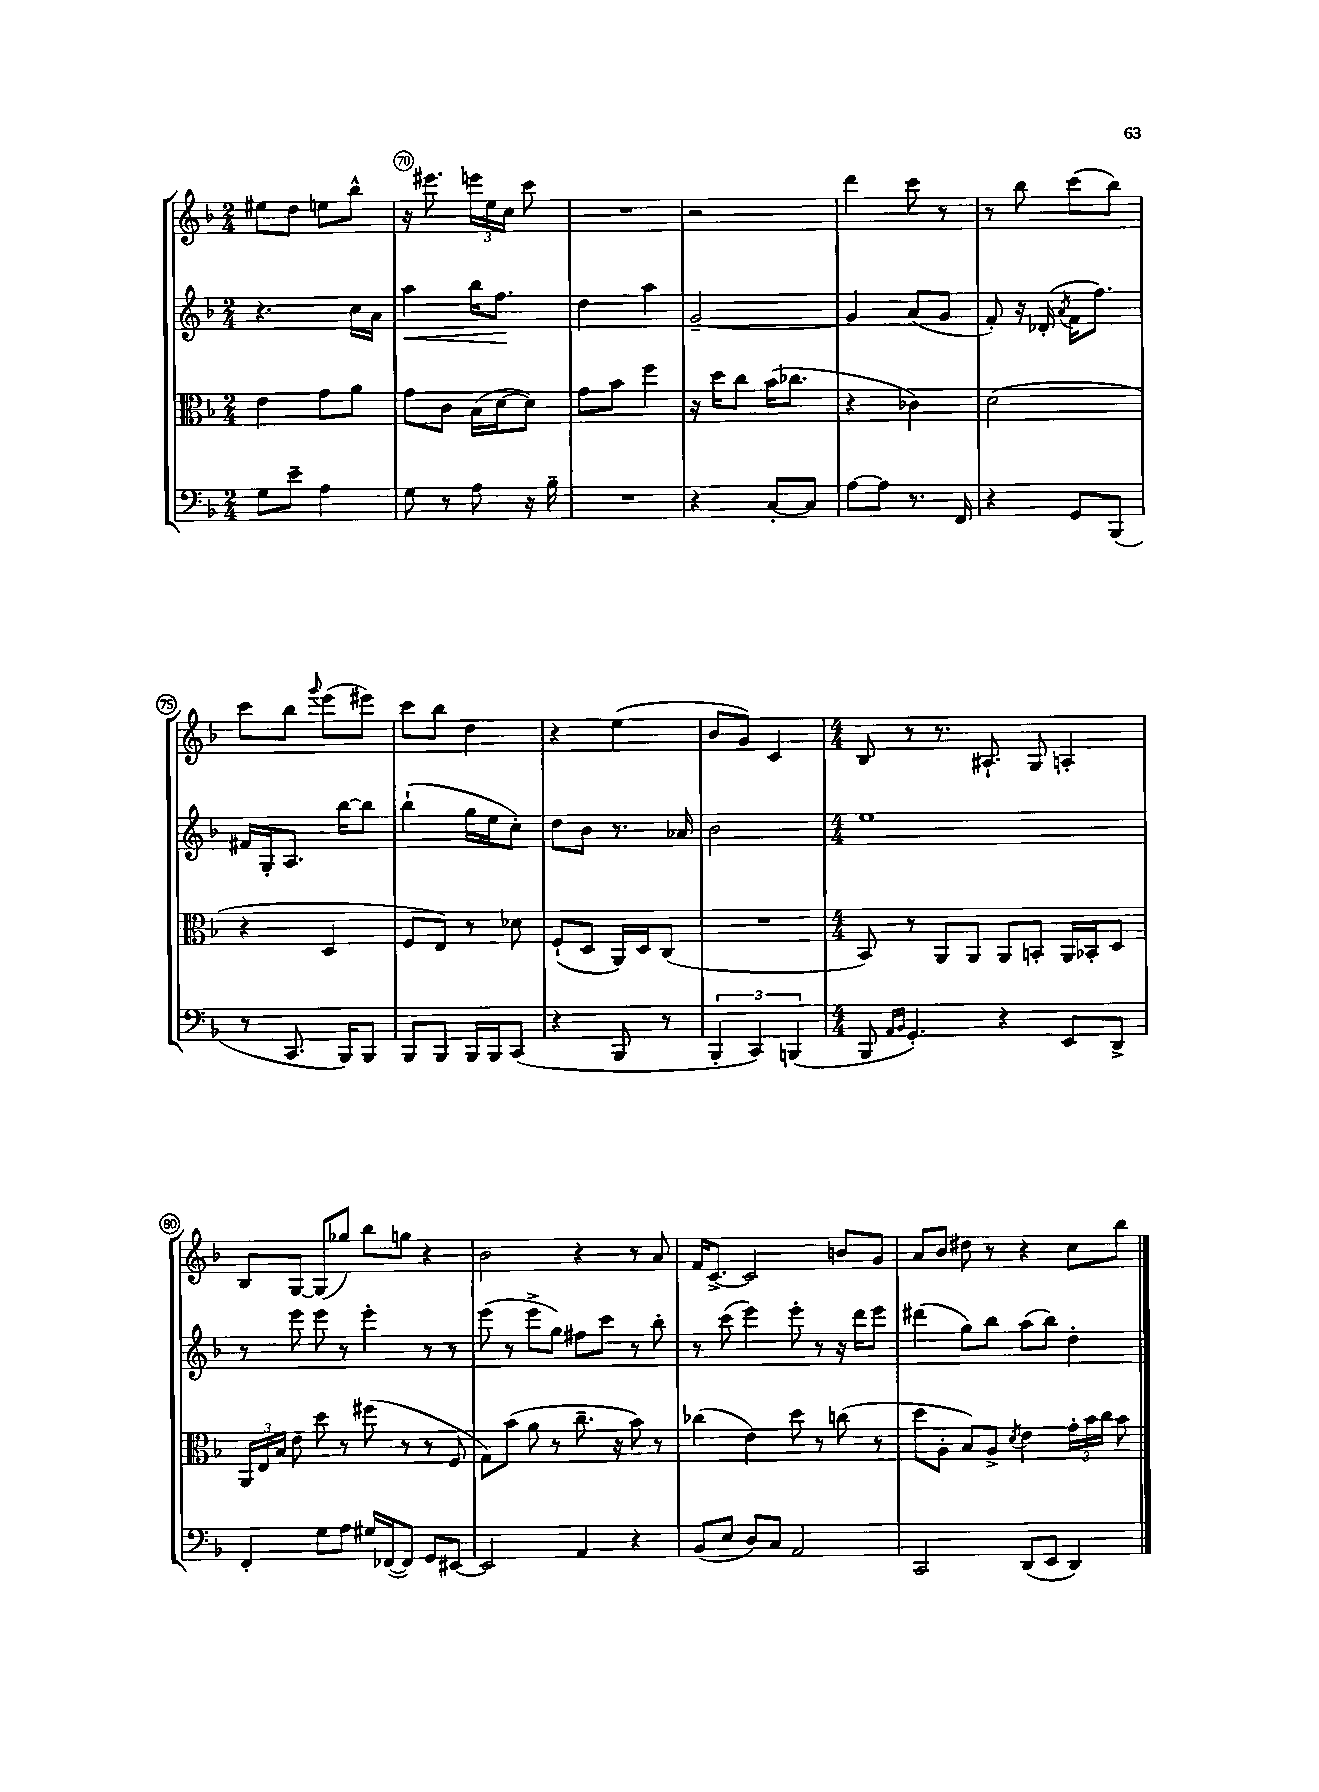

**kern	**kern	**kern	**dynam	**kern
*part4	*part3	*part2	*part2	*part1
*staff4	*staff3	*staff2	*staff2	*staff1
*clefF4	*clefC3	*clefG2	*	*clefG2
*k[b-]	*k[b-]	*k[b-]	*	*k[b-]
*M2/4	*M2/4	*M2/4	*	*M2/4
=69	=69	=69	=69	=69
8G\L	4e\	4.r	.	8ee#X\L
8e~\J	.	.	.	8dd\J
4A\	8g\L	.	.	8een\L
.	8a\J	16cc\LL	.	8bb-^^\J
.	.	16a\JJ	.	.
=70	=70	=70	=70	=70
!	!	!	!LO:HP:b	!
8G\	8g\L	4aa\	<	16r
.	.	.	.	8.eee#X\
8r	8c\J	.	.	.
8A\	(16B-\LL	16bb-\KL	.	24eeen\LL
.	.	.	.	24ee\
.	[16d\J	8.ff\J	.	.
.	.	.	.	24cc\JJ
16r	8d\J])	.	.	8ccc\
16B-~\	.	.	.	.
.	.	.	[	.
=71	=71	=71	=71	=71
2r	8g\L	4dd\	.	2r
.	8b-\J	.	.	.
.	4ff\	4aa\	.	.
=72	=72	=72	=72	=72
4r	16r	[2g~/	.	2r
.	16dd\KL	.	.	.
.	8cc\J	.	.	.
[8C'/L	(16b-\KL	.	.	.
.	8.cc-X\J	.	.	.
8C/J]	.	.	.	.
=73	=73	=73	=73	=73
[8A\L	4r	4g/]	.	4ddd\
8A\J]	.	.	.	.
8.r	4c-X\)	(8a/L	.	8ccc\
.	.	8g/J	.	8r
16FF/	.	.	.	.
=74	=74	=74	=74	=74
4r	(2d\	8f'/)	.	8r
.	.	16r	.	8bb-\
.	.	(16d-X'/	.	.
.	.	8qa/	.	.
8GG/L	.	16f\KL	.	(8ccc\L
.	.	8.ff\J)	.	.
(8BBB-/J	.	.	.	8bb-\J)
!!LO:LB:g=z
=75	=75	=75	=75	=75
8r	4r	16f#X/LL	.	8ccc\L
.	.	16G'/J	.	.
8.CC/	.	8.A/J	.	8bb-\J
.	.	.	.	8qqggg/
.	4D/	.	.	(8eee\L
16BBB-/KL)	.	[16bb-\KL	.	.
8BBB-/J	.	8bb-\J]	.	8eee#X\J)
=76	=76	=76	=76	=76
8BBB-/L	8F/L	(4bb-`\	.	8ccc\L
8BBB-/J	8E/J)	.	.	8bb-\J
16BBB-/LL	8r	16gg\LL	.	4dd\
16BBB-/J	.	16ee\J	.	.
(8CC/J	8d-X\	8cc'\J)	.	.
=77	=77	=77	=77	=77
4r	(8F`/L	8dd\L	.	4r
.	8D/J	8b-\J	.	.
8BBB-/	16AA/LL)	8.r	.	(4ee\
.	16D/J	.	.	.
8r	(8C/J	.	.	.
.	.	16a-X/	.	.
=78	=78	=78	=78	=78
6BBB-'/	2r	2b-\	.	8b-/L
.	.	.	.	8g/J)
6CC/)	.	.	.	.
.	.	.	.	4c/
(6BBBn/	.	.	.	.
=79	=79	=79	=79	=79
*M4/4	*M4/4	*M4/4	*	*M4/4
8BBB-/	8BB-/)	1ee	.	8B-/
16qqAA/LL	.	.	.	.
16qqBB-/JJ	.	.	.	.
4.GG'/)	8r	.	.	8r
.	8AA/L	.	.	8.r
.	8AA/J	.	.	.
.	.	.	.	8.A#X`/
4r	8AA/L	.	.	.
.	8BBn'/J	.	.	8G/
8EE/L	16AA/LL	.	.	4An'/
.	16BB-X'/J	.	.	.
8DD^/J	8D/J	.	.	.
!!LO:LB:g=z
=80	=80	=80	=80	=80
4FF'/	24AA/LL	8r	.	8B-/L
.	24E/	.	.	.
.	24B-/JJ	.	.	.
.	8e\	8eee\	.	[8G/J
8G\L	8dd\	8eee\	.	(8G/L]
8A\J	8r	8r	.	8gg-X/J)
16G#X/LL	(8ff#X\	4eee'\	.	8bb-\L
([16FF-X/J	.	.	.	.
8FF-/J])	8r	.	.	8ggn\J
8GG/L	8r	8r	.	4r
[8EE#X/J	8F/	8r	.	.
=81	=81	=81	=81	=81
2EE#/]	8G\L)	(8eee\	.	2b-\
.	(8b-\J	8r	.	.
.	8a\	8eee^\L	.	.
.	8r	8gg\J)	.	.
4AA/	8.cc~\	8ff#X\L	.	4r
.	.	8ccc\J	.	.
.	16r	.	.	.
4r	8b-\)	8r	.	8r
.	8r	8bb-'\	.	8a/
=82	=82	=82	=82	=82
(8BB-/L	(4cc-X\	8r	.	16f/KL
.	.	.	.	[8.c^/J
8E/J	.	(8ccc\	.	.
8D/L)	4e\)	4eee\)	.	2c/]
8C/J	.	.	.	.
2AA/	8dd\	8eee'\	.	.
.	8r	8r	.	.
.	(8ccn\	16r	.	8bn/L
.	.	16ddd\KL	.	.
.	8r	8eee\J	.	8g/J
=83	=83	=83	=83	=83
2CC/	8dd\L	(4ddd#X\	.	8a/L
.	8A'\J	.	.	8b-/J
.	8B-/L)	8gg\L)	.	8dd#X\
.	8A^/J	8bb-\J	.	8r
.	8qd/	.	.	.
(8DD/L	4e\	(8aa\L	.	4r
8EE/J	.	8bb-\J)	.	.
4DD/)	24g'\LL	4dd'\	.	8cc\L
.	24b-\	.	.	.
.	24cc\JJ	.	.	.
.	8b-\	.	.	8bb-\J
==	==	==	==	==
*-	*-	*-	*-	*-
